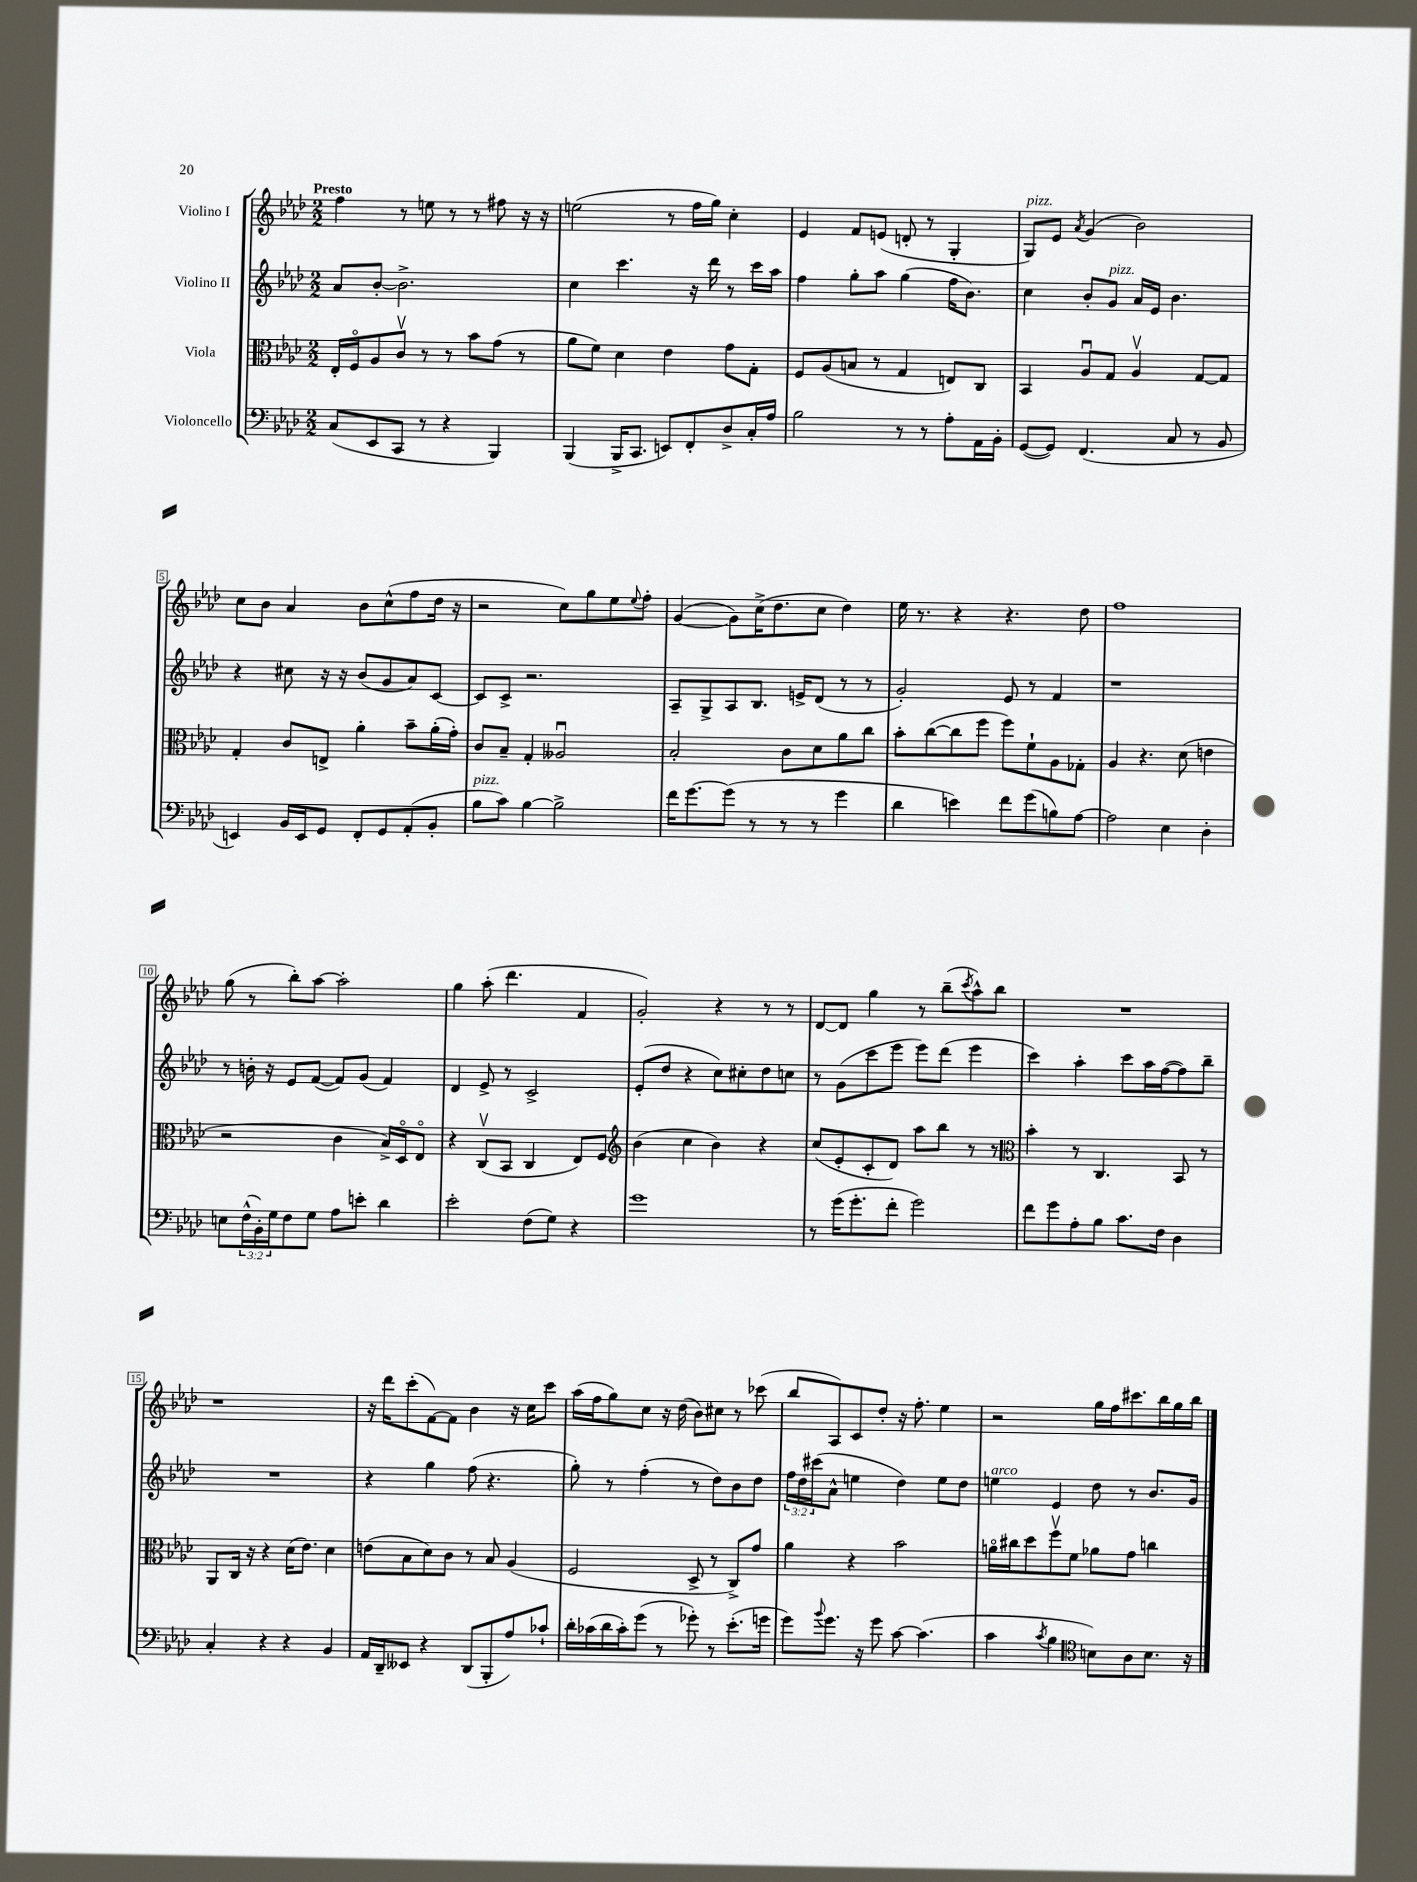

**kern	**kern	**kern	**kern
*staff4	*staff3	*staff2	*staff1
*clefF4	*clefC3	*clefG2	*clefG2
*k[b-e-a-d-]	*k[b-e-a-d-]	*k[b-e-a-d-]	*k[b-e-a-d-]
*M2/2	*M2/2	*M2/2	*M2/2
(8C	16E-'	8a-	4ff
.	16Fo	.	.
8EE-	8A-	[8b-'	.
8CC	8cv	2.b-^]	8r
8r	8r	.	8ee
4r	8r	.	8r
.	8b-	.	8r
4BBB-)	(8g	.	8ff#
.	8r	.	16r
.	.	.	16r
=	=	=	=
(4BBB-	8a-	4cc	(2ee
.	8f)	.	.
16BBB-^	4d-	4.ccc	.
8.CC	.	.	.
8EE)	4e-	.	8r
8FF'	.	16r	16ff
.	.	16ddd-	16gg)
8D-^	8g	8r	4cc'
16C'	8G'	16ccc	.
16A-	.	16aa-	.
=	=	=	=
2B-	8F	4ff	4e-
.	(8A-	.	.
.	8B	8gg'	8f
.	8r	8aa-	(8e
8r	4G	(4gg	8d'
8r	.	.	8r
8A-'	8E)	16ff	4G'
.	.	8.b-)	.
16AA-	8C	.	.
16BB-'	.	.	.
=	=	=	=
([8GG	4BB-	4cc	8G)
8GG])	.	.	8e-
.	.	.	8qa-
(4.FF	8A-u	8b-'	(4g
.	8G	8g	.
.	4A-v	16a-	2b-)
.	.	16e-	.
8C	.	4.b-	.
8r	[8G	.	.
8BB-	8G]	.	.
=	=	=	=
4EE)	4G'	4r	8cc
.	.	.	8b-
16BB-	8c	8cc#	4a-
16EE	.	.	.
8GG	8E^	16r	.
.	.	16r	.
8FF'	4a-'	(8b-	8b-
8GG	.	8g	(8cc^^
(8AA-'	8b-~	8a-)	8ff
8BB-'	(16a-'	[8c	16dd-
.	16g')	.	16r
=	=	=	=
8B-	8c	8c]	2r
8c)	8B-~	8c^	.
[4B-	4G'	2.r	.
2B-^]	2A--u	.	8cc)
.	.	.	8gg
.	.	.	8ee-
.	.	.	8qqee-
.	.	.	8ff'
=	=	=	=
16f	2B-'	8A-~	([4g
[8.g	.	.	.
.	.	8G^	.
(8g]	.	8A-	8g])
8r	.	8.B-	(16cc^
.	.	.	8.dd-
8r	8c	.	.
.	.	16e^	.
8r	8d-	(8d-	8cc
4g	8a-	8r	4dd-)
.	8cc	8r	.
=	=	=	=
4d-	8b-'	2g')	16ee-
.	.	.	8.r
.	([8cc	.	.
4e)	8cc]	.	4r
.	8ff	.	.
8f	8ff)	8e-	4.r
(8g	8f`	8r	.
8B)	8A-	4f	.
[8A-	8G-'	.	8dd-
=	=	=	=
2A-]	4A-	1r	1ff
.	4.r	.	.
4E-	.	.	.
.	(8d-	.	.
4D-'	4e	.	.
=	=	=	=
8E	2r	8r	(8gg
(24F^^	.	16b'	8r
24BB-')	.	.	.
.	.	16r	.
24G	.	.	.
8F	.	8e-	8bb-')
8G	.	([8f	[8aa-
8A-	4c	8f])	2aa-']
8e'	.	(8g	.
4d-	16B-^)	4f)	.
.	16D-o	.	.
.	8E-o	.	.
=	=	=	=
2e-'	4r	4d-	4gg
.	(8Cv	8e-^	(8aa-'
.	8BB-	8r	4.ddd-
(8F	4C	2c^	.
8G)	.	.	.
4r	8E-)	.	4f
.	8F	.	.
=	=	=	=
*	*clefG2	*	*
1g	(4b-	(8e-'	2g')
.	.	8dd-	.
.	4cc	4r	.
.	4b-)	8cc)	4r
.	.	8cc#'	.
.	4r	8dd-	8r
.	.	8cc	8r
=	=	=	=
8r	(8cc	8r	[8d-
(16g	8e-'	(8g	8d-]
8.g'	.	.	.
.	8c'	8ccc	4gg
8f'	8d-)	8eee-	.
2g)	8aa-	8eee-)	8r
.	8bb-	(8ddd-	(8bb-~
.	.	.	8qccc
.	8r	4eee-	8aa-^^)
.	8r	.	8bb-
=	=	=	=
*	*clefC3	*	*
8f	4b-'	4ccc)	1r
8g	.	.	.
8A-'	8r	4aa-'	.
8B-	4.C	.	.
8.c	.	8ccc	.
.	.	16aa-	.
16F	.	([16ff	.
4D-	8BB-	8ff])	.
.	8r	8bb-~	.
=	=	=	=
4C'	8AA-	1r	1r
.	16C	.	.
.	16r	.	.
4r	4r	.	.
4r	(16d-	.	.
.	8.e-)	.	.
4BB-	4d-	.	.
=	=	=	=
16AA-	(8e	4r	16r
16DD-~	.	.	16ddd-
8EE--	8B-	.	(8ccc'
4r	8d-)	4gg	[8f)
.	8c	.	8f]
(8DD-	8r	(8ff	4b-
8BBB-'	8B-	4.r	.
8A-)	(4A-	.	16r
.	.	.	16cc
8c-`	.	.	8ccc
=	=	=	=
16d-'	2F	8gg')	(16aa-
(16c-	.	.	16ff
16d-	.	8r	8gg)
16c-')	.	.	.
(8g	.	(4ff'	8cc
8r	.	.	16r
.	.	.	(16dd-
8g-')	8D-^	8r	8b-)
8r	8r	8dd-)	8cc#
(8.e-'	8C^)	8b-	8r
.	8g	8dd-	(8ccc-
16g	.	.	.
=	=	=	=
8g)	4a-	24ff	8bb-
.	.	24dd-	.
.	.	(24ccc#	.
8qqb-	.	.	.
8.g	.	8a-^^	8A-)
.	4r	4ee	8c
16r	.	.	.
8g	.	.	8dd-'
[8c	2b-	4dd-)	16r
.	.	.	8.ff'
(4.c]	.	.	.
.	.	8ee	4ee-
.	.	8dd-	.
=	=	=	=
4c	16ao	4ee	2r
.	16cc#	.	.
.	8dd-	.	.
8qc	.	.	.
4B-	8ffv	4e-	.
.	8f	.	.
*clefC4	*	*	*
8B)	8a-	8dd-	16gg
.	.	.	16ff
8A-	8g	8r	8.ccc#
8.B	4cc	8.b-	.
.	.	.	16bb-
.	.	.	16gg
16r	.	16g	16bb-
==	==	==	==
*-	*-	*-	*-
